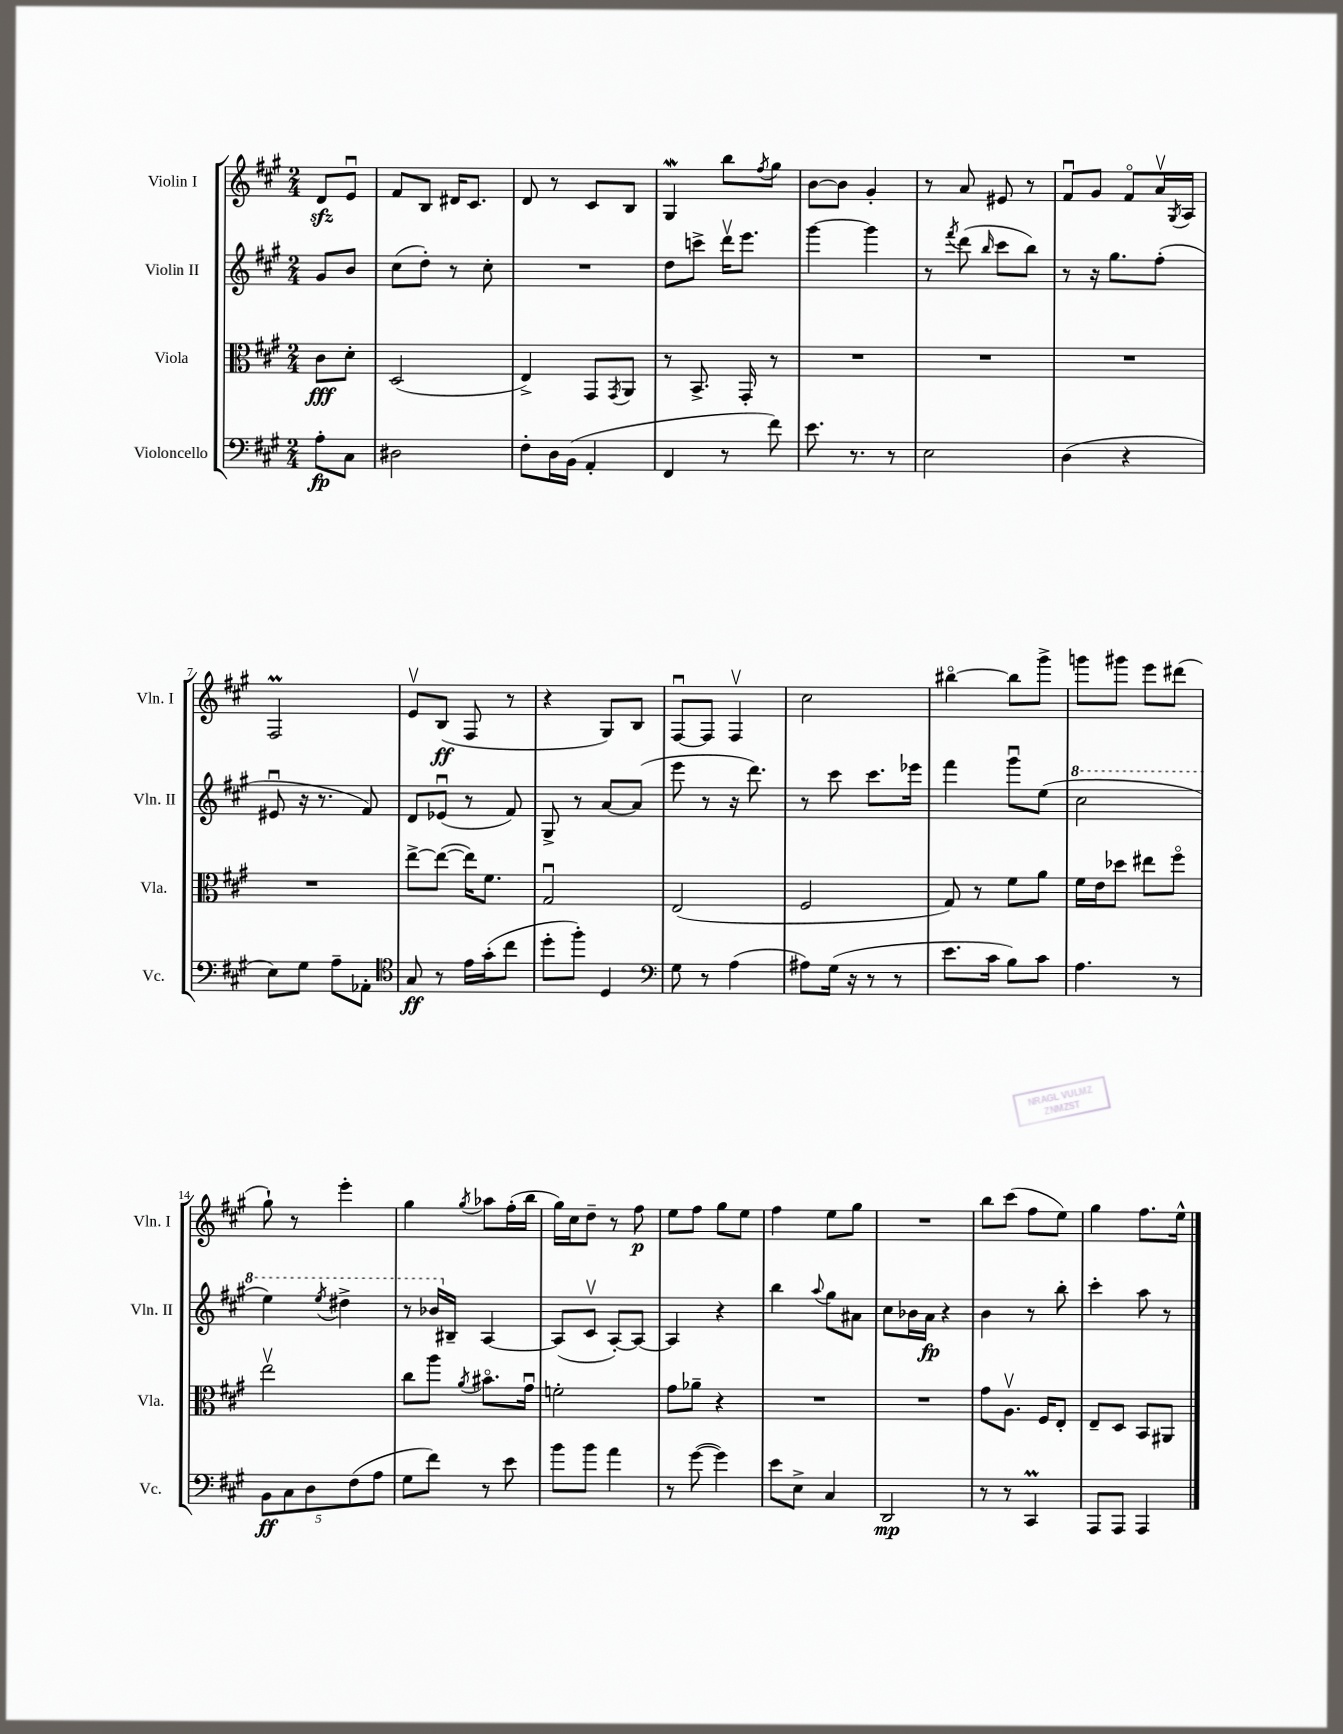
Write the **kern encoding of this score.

**kern	**kern	**kern	**kern
*staff4	*staff3	*staff2	*staff1
*clefF4	*clefC3	*clefG2	*clefG2
*k[f#c#g#]	*k[f#c#g#]	*k[f#c#g#]	*k[f#c#g#]
*M2/4	*M2/4	*M2/4	*M2/4
8A'	8c#	8g#	8d
8C#	8d'	8b	8eu
=	=	=	=
2D#	(2D	(8cc#	8f#
.	.	8dd')	8B
.	.	8r	16d#
.	.	.	8.c#
.	.	8cc#'	.
=	=	=	=
8F#'	4E^)	2r	8d
16D	.	.	8r
(16BB	.	.	.
4AA'	8GG#	.	8c#
.	8qGG#	.	.
.	8AA	.	8B
=	=	=	=
4FF#	8r	8dd	4G#
.	8.BB^	8ccc^	.
8r	.	16dddv	8bb
.	16GG#'	8.eee	.
.	.	.	8qff#
8f#)	8r	.	8gg#
=	=	=	=
8.e	2r	[4ggg#	[8b
.	.	.	8b]
8.r	.	.	.
.	.	4ggg#]	4g#'
8r	.	.	.
=	=	=	=
2E	2r	8r	8r
.	.	8qfff#	.
.	.	(8ddd	8a
.	.	16qqbb	.
.	.	8ccc#	8e#
.	.	8bb)	8r
=	=	=	=
(4D	2r	8r	8f#u
.	.	16r	8g#
.	.	8.gg#	.
4r	.	.	8f#o
.	.	(8ff#'	16av
.	.	.	8qG#
.	.	.	16A
=	=	=	=
8E)	2r	8e#u	2F#
8G#	.	16r	.
.	.	8.r	.
8A~	.	.	.
8AA-'	.	8f#)	.
=	=	=	=
*clefC4	*	*	*
8G#	[8ee^	8d	8ev
8r	(8ee_	(8e-u	(8B
16e	16ee])	8r	8F#
(16g#'	8.f#	.	.
8cc#	.	8f#)	8r
=	=	=	=
8dd'	2G#u	8G#^	4r
8ff#')	.	8r	.
4D	.	[8a	8G#)
.	.	(8a]	8B
=	=	=	=
*clefF4	*	*	*
8G#	(2E	8eee	[8F#u
8r	.	8r	8F#]
(4A	.	16r	4F#v
.	.	8.ddd)	.
=	=	=	=
8A#)	2F#	8r	2cc#
(16G#	.	8ccc#	.
16r	.	.	.
8r	.	8.ccc#	.
8r	.	.	.
.	.	16eee-	.
=	=	=	=
8.e	8G#)	4fff#	[4bb#o
.	8r	.	.
16c#	.	.	.
8B)	8f#	8ggg#u	8bb#]
8c#	8a	(8ee	8ggg#^
=	=	=	=
4.A	16f#	2ccc#	8ggg
.	16e	.	.
.	8dd-	.	8ggg#
.	8ee#	.	8eee
8r	8ff#o	.	(8ddd#
=	=	=	=
10BB	2eev	4eee)	8gg#`)
10C#	.	.	.
.	.	.	8r
10D	.	.	.
.	.	8qeee	.
.	.	4ddd#^	4eee'
(10F#	.	.	.
10A	.	.	.
=	=	=	=
8G#	8cc#	8r	4gg#
8f#)	8aa	16bb-	.
.	.	16B#~	.
.	8qa	.	8qgg#
8r	8.b#o	[4A	8aa-
8e	.	.	(16ff#'
.	16g#u	.	16bb
=	=	=	=
8b	2f'	(8A]	16gg#)
.	.	.	16cc#
8b	.	8c#v	8dd~
4a	.	[8A')	8r
.	.	8A_	8ff#
=	=	=	=
8r	8g#	4A]	8ee
([8g#	8a-~	.	8ff#
4g#])	4r	4r	8gg#
.	.	.	8ee
=	=	=	=
8e	2r	4bb	4ff#
8E^	.	.	.
.	.	8qqaa	.
4C#	.	8gg#	8ee
.	.	8a#	8gg#
=	=	=	=
2DD	2r	8cc#	2r
.	.	16b-	.
.	.	16a	.
.	.	4r	.
=	=	=	=
8r	8g#	4b	8bb
8r	8.Av	.	(8ccc#
4CC#	.	8r	8ff#
.	16F#	.	.
.	8E'	8bb'	8ee)
=	=	=	=
8AAA	8E~	4ccc#'	4gg#
8AAA	8D	.	.
4AAA	8BB	8aa	8.ff#
.	8AA#	8r	.
.	.	.	16ee^^
==	==	==	==
*-	*-	*-	*-
